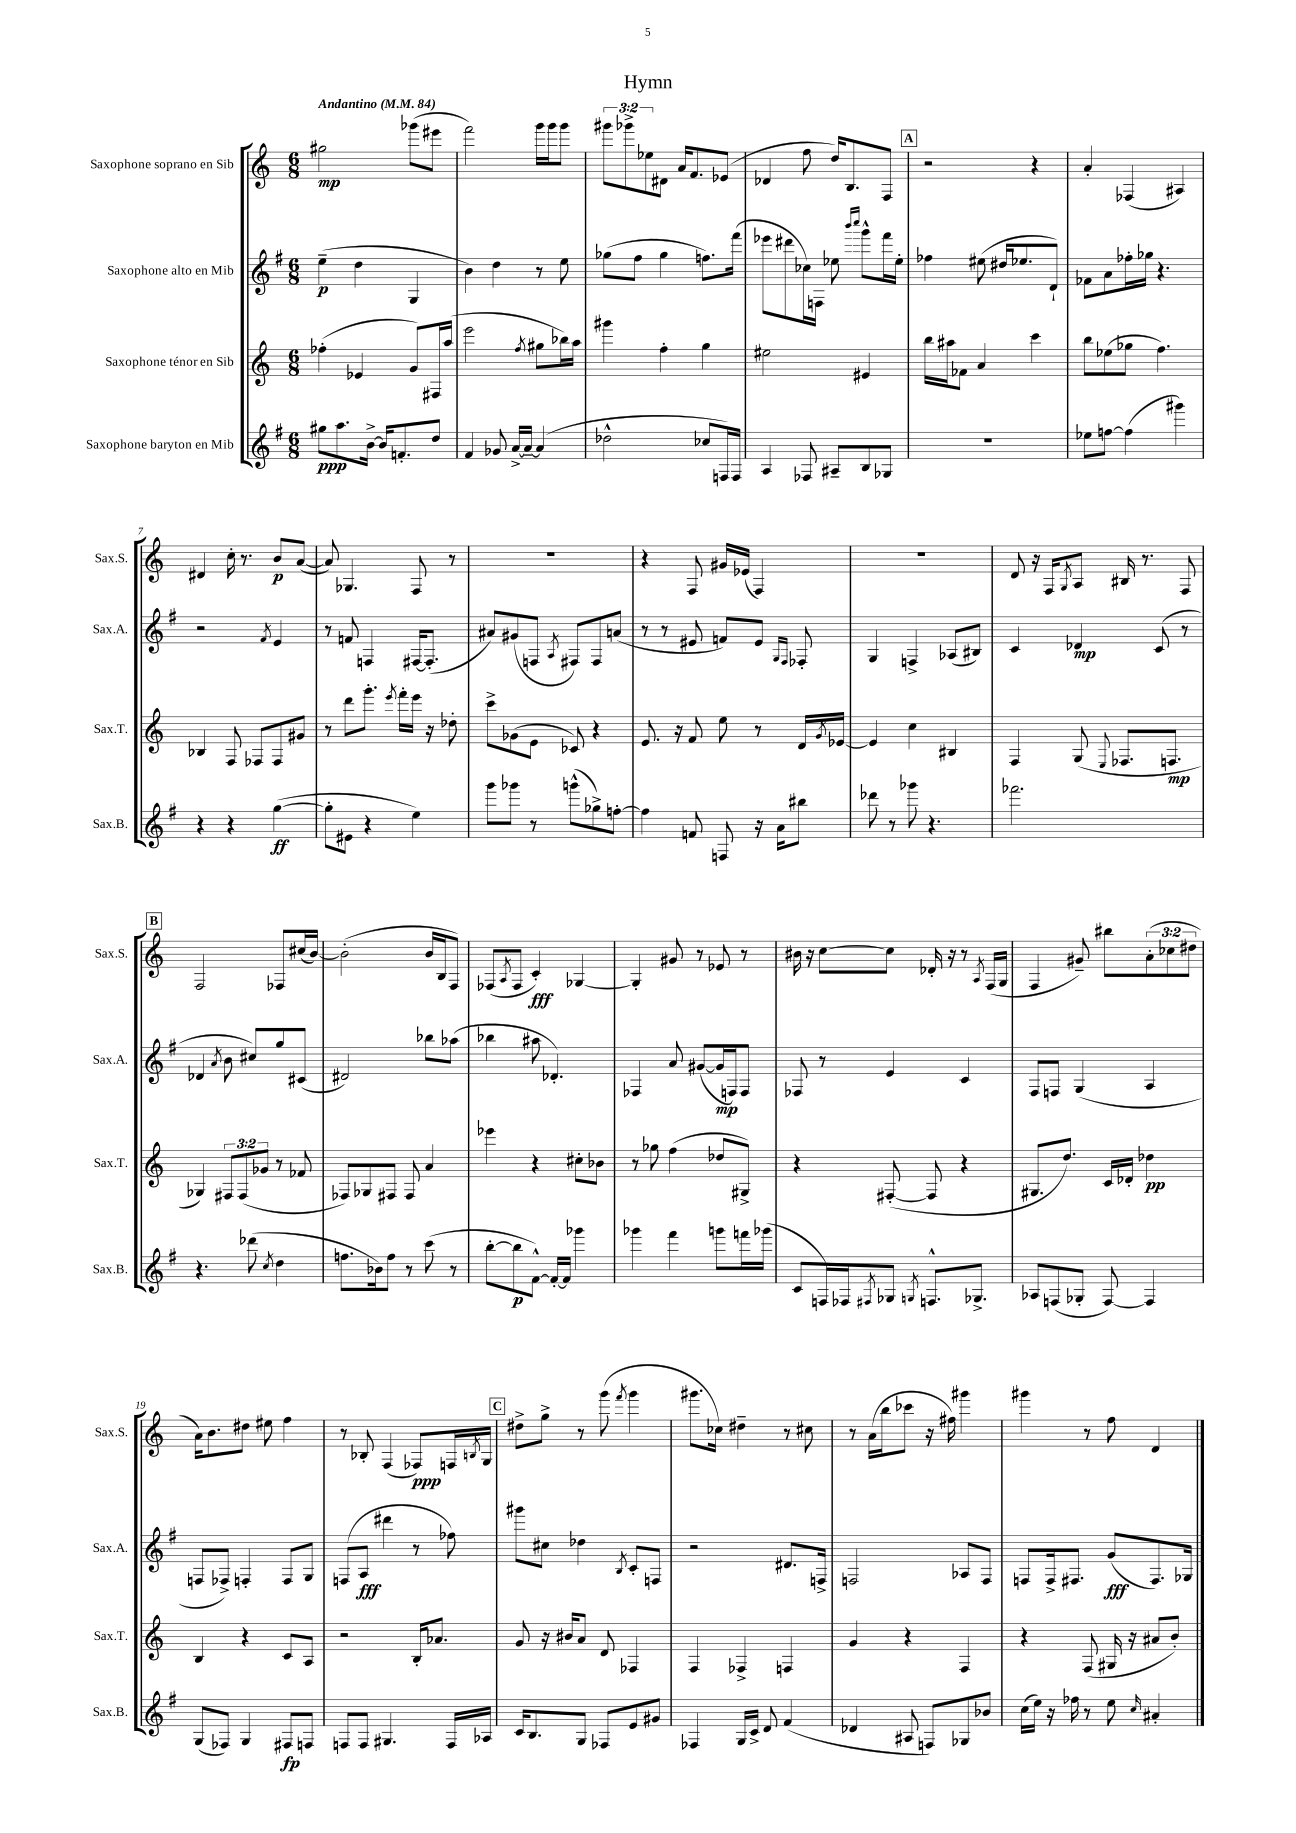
\header { title = "Hymn" }
<<
\new StaffGroup <<
\new Staff = "s0" \with { instrumentName = "Saxophone soprano en Sib" shortInstrumentName = "Sax.S." } {
    \clef treble \key c \major \numericTimeSignature \time 6/8 \override Staff.TupletNumber.text = #tuplet-number::calc-fraction-text \tempo "Andantino" 4 = 84
    gis''2\mp ges'''8( eis'''8 |
    f'''2) g'''16 g'''16 g'''8 |
    \tuplet 3/2 { gis'''8 ges'''8-> ees''8 } dis'8 a'16 f'8. ees'8( |
    des'4 f''8 d''16) b8. f8 |
    \mark \markup { \box "A" } r2 r4 |
    a'4-. fes4( ais4) |
    dis'4 c''16-. r8. b'8\p a'8~( |
    a'8) ges4. f8 r8 |
    R2. |
    r4 f8 gis'16 ees'16( f4) |
    R2. |
    d'8 r16 f16 \acciaccatura { g8 } a8 bis16 r8. f8 |
    \mark \markup { \box "B" } f2 fes8 cis''16( b'16~) |
    b'2-.( b'16 b16 f8) |
    fes8( \acciaccatura { a8 } fes8 c'4-.\fff) ges4~ |
    ges4-. gis'8 r8 ees'8 r8 |
    bis'16 r16 c''8~ c''8 des'16-. r16 r8 \acciaccatura { a8 } f16( g16 |
    f4 gis'8--) bis''8 \tuplet 3/2 { a'8-.( ces''8 dis''8 } |
    a'16) b'8. dis''8 eis''8 f''4 |
    r8 bes8-. f4( fes8\ppp) f16 \acciaccatura { b8 } g16 |
    \mark \markup { \box "C" } dis''8-> g''8-> r8 g'''8( \acciaccatura { f'''8 } g'''4 |
    gis'''8. ces''16) dis''4-- r8 cis''8 |
    r8 a'16( b''16 ces'''8 r16 fis''16) gis'''4 |
    gis'''4 r8 f''8 d'4 \bar "|." |
}
\new Staff = "s1" \with { instrumentName = "Saxophone alto en Mib" shortInstrumentName = "Sax.A." } {
    \clef treble \key g \major \numericTimeSignature \time 6/8
    e''4--\p( d''4 g4 |
    b'4) d''4 r8 e''8 |
    ges''8( fis''8 ges''4 f''8.) fis'''16( |
    ees'''8 dis'''8 ces''16) f16 ees''8 \grace { b'''16 c''''16 } g'''8-^ fis'''16 ees''16-. |
    \mark \markup { \box "A" } fes''4 eis''8( dis''16 ees''8. d'8-!) |
    fes'8 a'8 fes''16-. ges''16 r4. |
    r2 \acciaccatura { fis'8 } e'4 |
    r8 f'8 f4 fis16~ fis8.-.( |
    ais'8) gis'8( f8 \acciaccatura { a8 } fis8) fis8 a'8( |
    r8 r8 eis'8 f'8) eis'8 \grace { g16 fis16 } fes8-. |
    g4 f4-> aes8( bis8) |
    c'4 des'4\mp c'8( r8 |
    \mark \markup { \box "B" } des'4 \acciaccatura { a'8 } b'8 cis''8) g''8 cis'8( |
    dis'2) bes''8 aes''8( |
    bes''4 ais''8 des'4.-.) |
    fes4 a'8 gis'8~( gis'16\mp f16) f8 |
    fes8 r8 e'4 c'4 |
    fis8 f8 g4( a4 |
    f8 fes8->) f4-. f8 g8 |
    f8( a8\fff dis'''4 r8 fes''8) |
    \mark \markup { \box "C" } gis'''8 cis''8 des''4 \acciaccatura { b8 } c'8-. f8 |
    r2 dis'8. f16-> |
    f2 aes8 f8 |
    f8 f16-> fis8. g'8\fff( fis8.) ges16 \bar "|." |
}
\new Staff = "s2" \with { instrumentName = "Saxophone ténor en Sib" shortInstrumentName = "Sax.T." } {
    \clef treble \key c \major \numericTimeSignature \time 6/8 \override Staff.TupletNumber.text = #tuplet-number::calc-fraction-text
    fes''4-.( ees'4 g'8) fis16 a''16( |
    e'''2 \acciaccatura { f''8 } gis''8 bes''16) a''16 |
    gis'''4 f''4-. g''4 |
    eis''2 eis'4 |
    \mark \markup { \box "A" } b''16 ais''16 fes'8 a'4 c'''4 |
    b''8 ees''8( ges''8 f''4.) |
    bes4 f8 fes8 fes8 gis'8 |
    r8 d'''8 g'''8.-. \acciaccatura { e'''8 } f'''16-. e'''16 r16 des''8-. |
    c'''8-> ges'8( e'8 ces'8) r4 |
    e'8. r16 f'8 e''8 r8 d'16 \acciaccatura { g'8 } ees'16~ |
    ees'4 c''4 bis4 |
    f4 g8( \appoggiatura { e8 } fes8. f8.\mp |
    \mark \markup { \box "B" } ges4) \tuplet 3/2 { fis8 fis8( ges'8 } r8 fes'8 |
    fes8) ges8 fis8 fis8 a'4 |
    ees'''4 r4 cis''8-. bes'8 |
    r8 ges''8 f''4( des''8 gis8->) |
    r4 fis8~-.( fis8 r4 |
    gis8. d''8.) c'16 des'16-. des''4\pp |
    b4 r4 c'8 a8 |
    r2 b16-. aes'8. |
    \mark \markup { \box "C" } g'8 r16 bis'16 a'8 d'8 fes4 |
    f4 fes4-> f4 |
    g'4 r4 f4 |
    r4 f8( gis16 r16 ais'8 b'8-.) \bar "|." |
}
\new Staff = "s3" \with { instrumentName = "Saxophone baryton en Mib" shortInstrumentName = "Sax.B." } {
    \clef treble \key g \major \numericTimeSignature \time 6/8
    gis''8\ppp a''8. b'16~-> b'16 f'8.-. d''8 |
    fis'4 ges'8 a'16~-> a'16~-- a'4( |
    des''2-^ ces''8 f16) f16 |
    a4 fes8 ais8-- b8 ges8 |
    \mark \markup { \box "A" } R2. |
    ees''8 f''8~ f''4( gis'''4) |
    r4 r4 g''4~\ff( |
    g''8-. eis'8 r4 e''4) |
    g'''8 ges'''8 r8 g'''8-^( ges''8->) f''8~-. |
    f''4 f'8 f8 r16 a'16 bis''8 |
    des'''8 r8 ges'''8 r4. |
    fes'''2. |
    \mark \markup { \box "B" } r4. des'''8( \acciaccatura { c''8 } d''4 |
    f''8. bes'16) f''8 r8 c'''8( r8 |
    b''8~-. b''8\p fis'8~-^) fis'16~-. fis'16 ges'''4 |
    ges'''4 fis'''4 g'''8 f'''16 ges'''16( |
    c'8 f16) fes16 \acciaccatura { fis8 } ges8 \acciaccatura { g8 } f8.-^ ges8.-> |
    aes8 f8( ges8-. f8~) f4 |
    g8( fes8) g4 fis8\fp f8 |
    f8 f8 gis4. f16 aes16 |
    \mark \markup { \box "C" } c'16 b8. g8 fes8 e'8 gis'8 |
    fes4 g16 c'16-> d'8 fis'4( |
    des'4 ais8 f8) ges8 bes'8 |
    c''16( e''16) r16 fes''16 r8 e''8 \grace { c''16 } ais'4-. \bar "|." |
}
>>
>>
